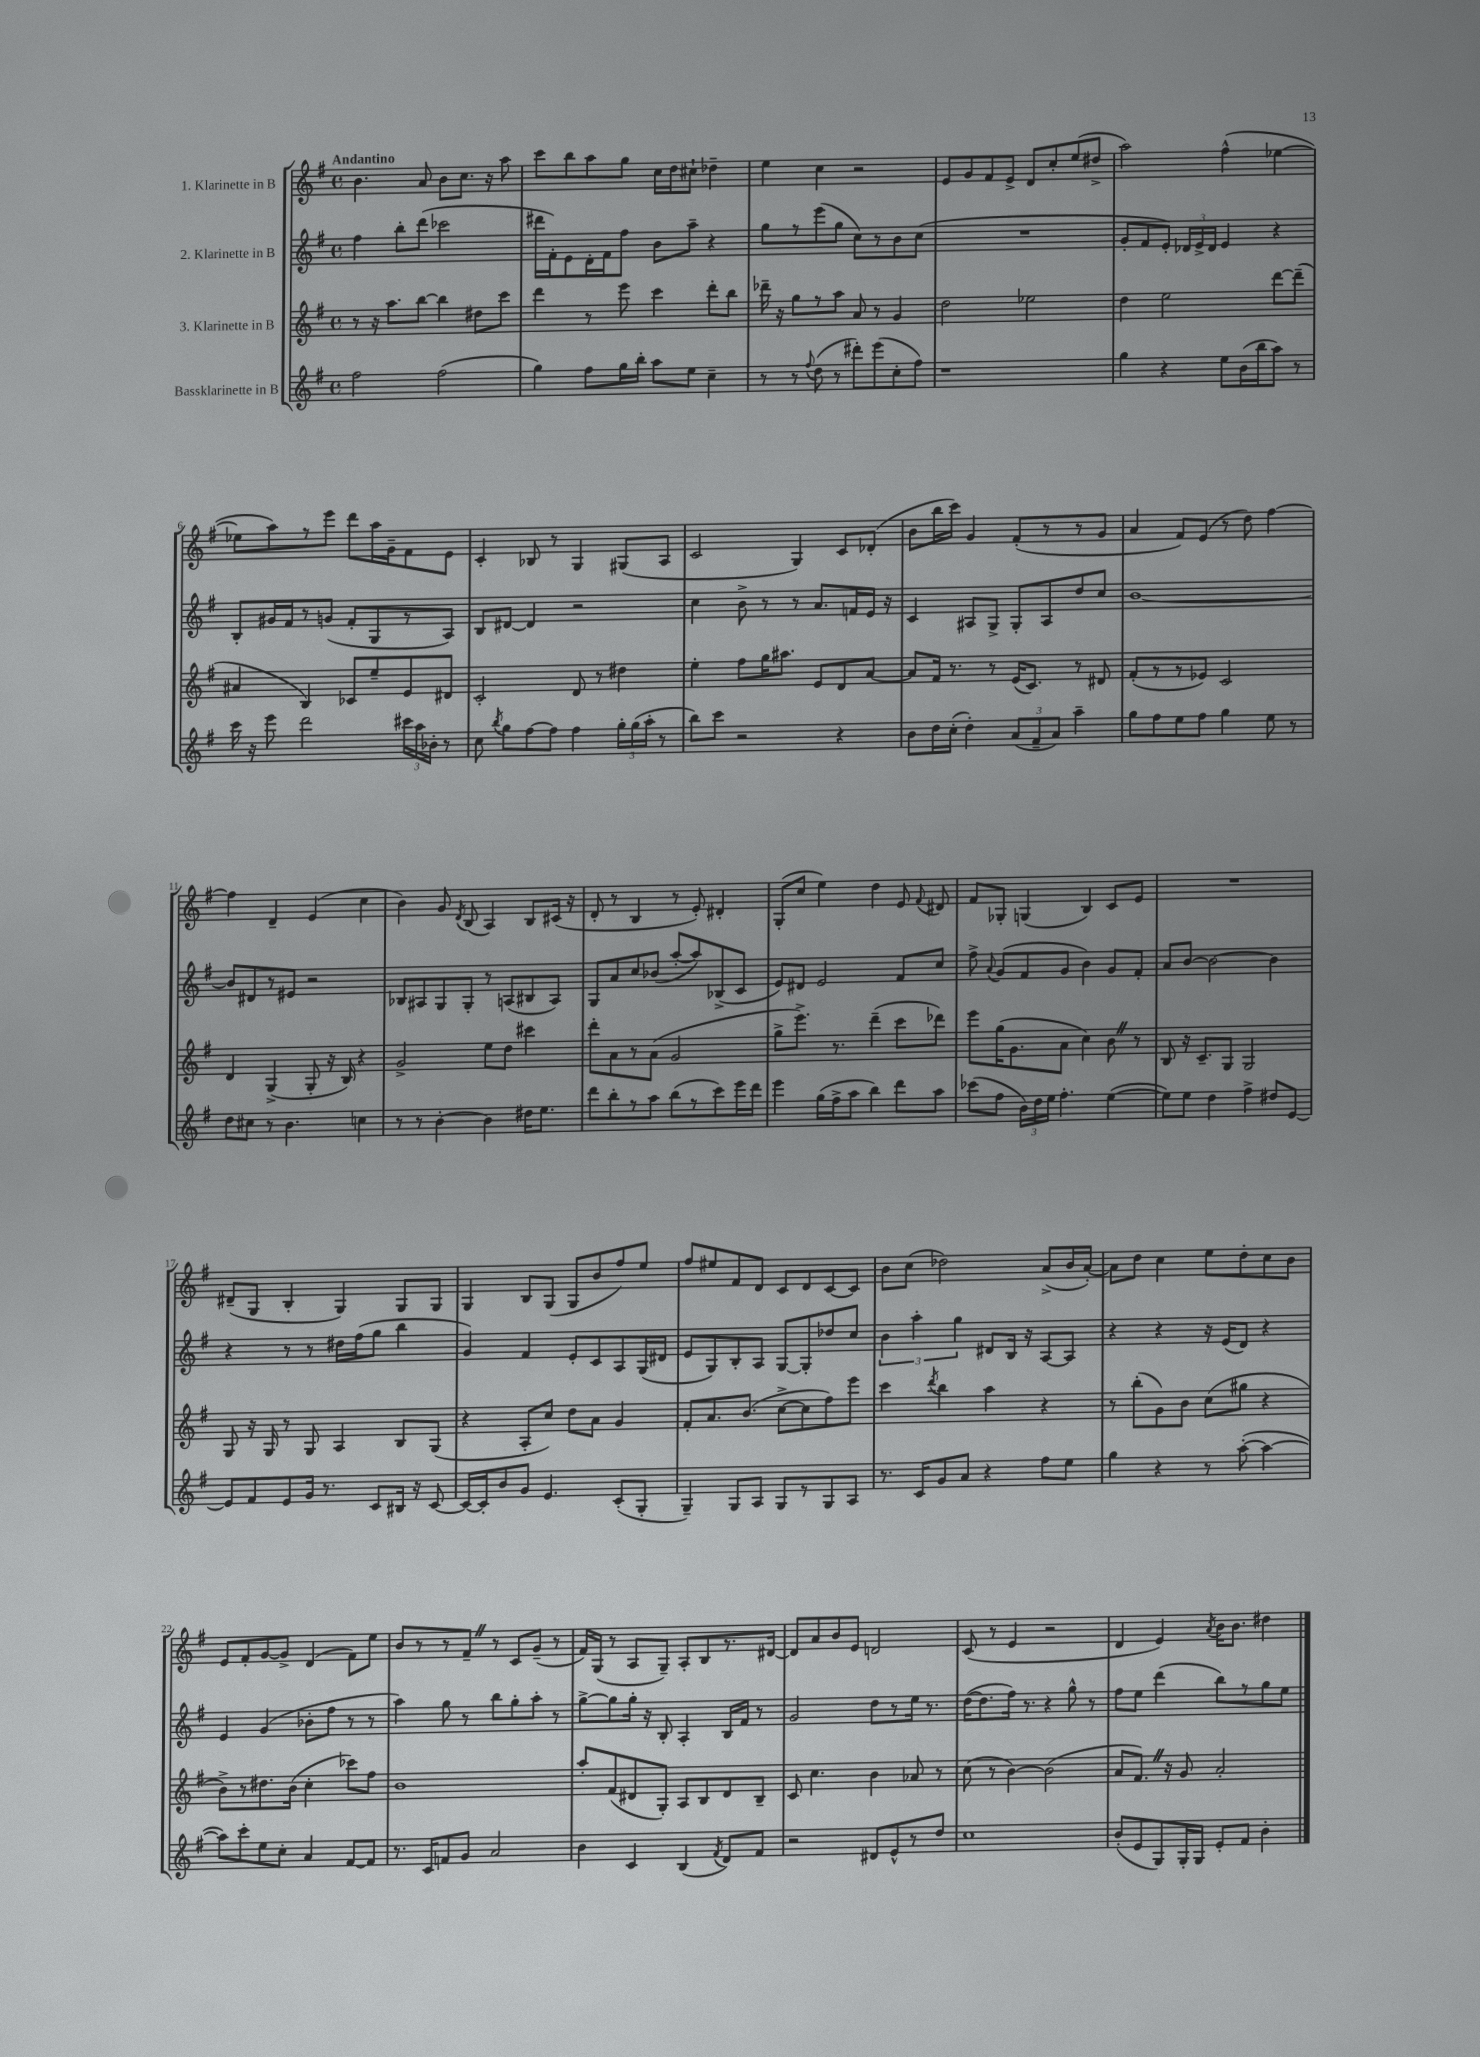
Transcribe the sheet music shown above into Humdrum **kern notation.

**kern	**kern	**kern	**kern
*staff4	*staff3	*staff2	*staff1
*clefG2	*clefG2	*clefG2	*clefG2
*k[f#]	*k[f#]	*k[f#]	*k[f#]
*M4/4	*M4/4	*M4/4	*M4/4
*met(c)	*met(c)	*met(c)	*met(c)
2ff#	8r	4ff#	4.b
.	16r	.	.
.	8.aa	.	.
.	.	8bb'	.
.	[8bb	(8ddd	8a
(2ff#	4bb]	2ccc-	8b
.	.	.	8.cc
.	8dd#	.	.
.	.	.	16r
.	8ccc	.	8aa
=	=	=	=
4gg)	4ddd	16ddd#	8ccc
.	.	16f#')	.
.	.	8e	8bb
8ff#	8r	16d'	8aa
.	.	16f#	.
16gg	8eee	8ff#	8gg
16bb'	.	.	.
8aa	4ccc	8b	16cc
.	.	.	16dd
8ee	.	8aa~	8cc#`
4cc~	8ddd'	4r	4dd-~
.	8bb	.	.
=	=	=	=
8r	16ddd-~	8gg	4ee
.	16r	.	.
8r	8gg	8r	.
8qqff#	.	.	.
(8dd	8r	(8eee	4cc
8r	8aa	8gg	.
8ddd#')	8a	8cc)	2r
(8eee	8r	8r	.
8cc'	4g	8b	.
8ff#)	.	(8cc	.
=	=	=	=
1r	2dd	1r	8e
.	.	.	8g
.	.	.	8f#
.	.	.	8e^
.	2ee-	.	8d
.	.	.	8cc'
.	.	.	(8ee
.	.	.	8dd#^
=	=	=	=
4gg	4dd	8g'	2aa)
.	.	8f#	.
4r	2ee	8e')	.
.	.	24d-	.
.	.	24e^	.
.	.	24d-	.
8ee	.	4e	(4ff#^^
(16b	.	.	.
16bb	.	.	.
8aa)	[8ddd	4r	[4ee-
8r	(8ddd~]	.	.
=	=	=	=
16ccc	4a#	8B'	8ee-]
16r	.	.	.
8eee	.	16g#	8aa)
.	.	16f#	.
2ddd	4B)	8r	8r
.	.	(8g	8eee
.	8c-	8f#'	8ddd
.	8ee~	8G	16aa
.	.	.	16g~
24ccc#	8e	8r	8f#
24aa	.	.	.
24b-'	.	.	.
8r	8d#	8A)	8e
=	=	=	=
8cc	2c'	8B	4c'
8qbb	.	.	.
8gg	.	[8d#	.
[8ff#	.	4d#]	8B-
8ff#]	.	.	8r
4ff#	8d	2r	4G
.	8r	.	.
24gg'	4dd#	.	(8G#
(24gg	.	.	.
24aa'	.	.	.
8r	.	.	8A
=	=	=	=
8bb)	4ee'	4cc	2c
8ccc	.	.	.
2r	8ff#	8b^	.
.	16gg	8r	.
.	8.aa#	.	.
.	.	8r	4G)
.	8e	8.a	.
4r	8d	.	8c
.	.	16f	.
.	[8a	16e	(8d-'
.	.	16r	.
=	=	=	=
8b	8a]	4c	8b
16dd	16f#	.	16bb
(16cc'	8.r	.	16ccc)
4dd')	.	8A#	4g
.	8r	8G^	.
(12a	(16e	8G'	(8f#'
.	8.c)	.	.
12f#~	.	.	.
.	.	8A#	8r
12a)	.	.	.
4aa~	8r	8dd	8r
.	8d#	8cc	8g
=	=	=	=
8gg	(8f#'	[1b	4a
8ff#	8r	.	.
8ee	8r	.	8f#)
8ff#	8e-)	.	(8e
4gg	2c	.	8r
.	.	.	8dd)
8ee	.	.	[4ff#
8r	.	.	.
=	=	=	=
8dd	4d	8b]	4ff#]
8cc#	.	8d#	.
8r	(4G^	8r	4d~
4.b	.	8e#	.
.	8G'	2r	(4e
.	16r	.	.
.	16B)	.	.
4cc	4r	.	4cc
=	=	=	=
8r	2g^	8B-	4b)
8r	.	8A#	.
[4b'	.	8G	8g
.	.	.	8qd
.	.	8G'	(8B
4b]	8ee	8r	4A)
.	8dd	(8A	.
16dd#	4ccc#	8B#	8B
8.ee	.	.	.
.	.	8A)	(16c#
.	.	.	16r
=	=	=	=
8ddd	8ddd'	8G	8d'
8bb'	8a	8a	8r
8r	8r	8cc	4B
8aa	(8a	(8b-	.
(8bb	2g	[8aa'	8r
8r	.	8aa])	8e')
8ccc)	.	(8B-^	4d#'
16eee	.	8c	.
16ddd	.	.	.
=	=	=	=
4eee	8gg^	8e)	(8G'
.	8.eee^)	8d#	8cc
(16gg	.	2e	4ee)
16ff#^	8.r	.	.
8aa	.	.	.
4bb)	(4ddd~	.	4dd
8ddd	8ccc	8f#	8e
.	.	.	8qqf#
8aa	8ddd-)	8cc	8d#
=	=	=	=
(8ccc-	8eee	8ff#^	8f#
.	.	8qqa	.
8ff#	(16gg	(8g	8G-'
.	8.g	.	.
24b)	.	8f#	(4G
24dd	.	.	.
24ee	.	.	.
4.ff#'	8a	8g	.
.	4cc)	4b)	4B)
([4ee	8b	8g	8c
.	8r	8f#'	8e
=	=	=	=
8ee])	8B	8a	1r
8ee	16r	[8b	.
.	8.c~	.	.
4dd	.	2b_	.
.	8G	.	.
4ff#^	2G	.	.
8dd#	.	4b]	.
[8e	.	.	.
=	=	=	=
8e]	8G	4r	(8d#~
8f#	16r	.	8G
.	16G	.	.
8e	8r	8r	4B'
16g	8G	8r	.
8.r	.	.	.
.	4A	16dd#	4G)
.	.	(16ff#	.
8c	.	8gg	.
16B#	8B	4bb	8G
16r	.	.	.
[8c	(8G	.	8G
=	=	=	=
16c_	4r	4g)	4G
16c']	.	.	.
8b	.	.	.
8g	8A'	4f#	8B
4.e	8cc)	.	(8G
.	8dd	8e'	8G
.	8a	8c	8b
(8c'	4g	8A	8ff#)
8G'	.	(16G	8ee
.	.	16d#	.
=	=	=	=
4G~)	8f#'	8e	8ff#
.	8.a	8G)	8ee#
8G	.	8B'	8f#
.	(8.b	.	.
8A	.	8A	8d
8G	[8cc^	[8G	8c
8r	8cc]	8G']	8d
8G	8ff#)	8dd-	[8c
8A	8eee	8cc	8c]
=	=	=	=
8.r	4ccc	6b	8b
.	.	.	(8cc
.	.	6aa'	.
16c	.	.	.
.	8qddd	.	.
8g	4bb	.	2dd-)
.	.	6gg	.
8a	.	.	.
4r	4aa	8d#	.
.	.	16B	.
.	.	16r	.
8ff#	4r	[8A	(8a^
8ee	.	8A]	16b
.	.	.	[16a')
=	=	=	=
4gg	8r	4r	8a]
.	(8bb'	.	8dd
4r	8g)	4r	4cc
.	8b	.	.
8r	(8cc	16r	8ee
.	.	(16e	.
([8aa'	8gg#	8d)	8dd'
4aa_	4r	4r	8cc
.	.	.	8b
=	=	=	=
8aa])	8b^)	4e	8e
8ccc'	8r	.	8f#'
8ee	8.dd#	(4g	[8g
8cc'	.	.	8g^]
.	(16b	.	.
4a	4cc'	8b-'	(4d
.	.	8ff#	.
[8f#	8ccc-)	8r	8f#)
8f#]	8ff#	8r	8ee
=	=	=	=
8.r	1b	4aa)	8b
.	.	.	8r
16c	.	.	.
8f	.	8gg	8r
8g	.	8r	8f#~
2a	.	8bb	8r
.	.	8gg'	8c
.	.	8aa'	(8g~
.	.	8r	8r
=	=	=	=
4b	8aa'	[8gg^	16f#)
.	.	.	(16G
.	(8f#	8gg]	8r
4c	8d#	16gg'	8A
.	.	16r	.
.	8G')	8B'	8G~)
(4B	8A	4A'	8A'
.	8B	.	8B
8qf#	.	.	.
8d)	8d#	16B	8.r
.	.	16f#	.
8f#	8B~	8r	.
.	.	.	[16d#
=	=	=	=
2r	8c	2g	8d#]
.	4.cc	.	8a
.	.	.	8b
.	.	.	8e
8d#	4b	8dd	2d
8e^^	.	8r	.
8r	8a-	16ee	.
.	.	8.r	.
8dd	8r	.	.
=	=	=	=
1cc	(8cc	([16dd	(8c
.	.	8.dd]	.
.	8r	.	8r
.	[4b)	16ff#)	4e
.	.	8.r	.
.	(2b]	4r	2r
.	.	8gg^^	.
.	.	8r	.
=	=	=	=
(8b'	8a	8ff#	4d
8e	8.f#)	8ee	.
8G)	.	(4ddd	4e)
.	16r	.	.
16G'	8g	.	.
16G	.	.	.
.	.	.	8qa
8e'	2a'	8bb)	16b
.	.	.	8.b
8f#	.	8r	.
4b'	.	8gg	4dd#
.	.	8ee	.
==	==	==	==
*-	*-	*-	*-
